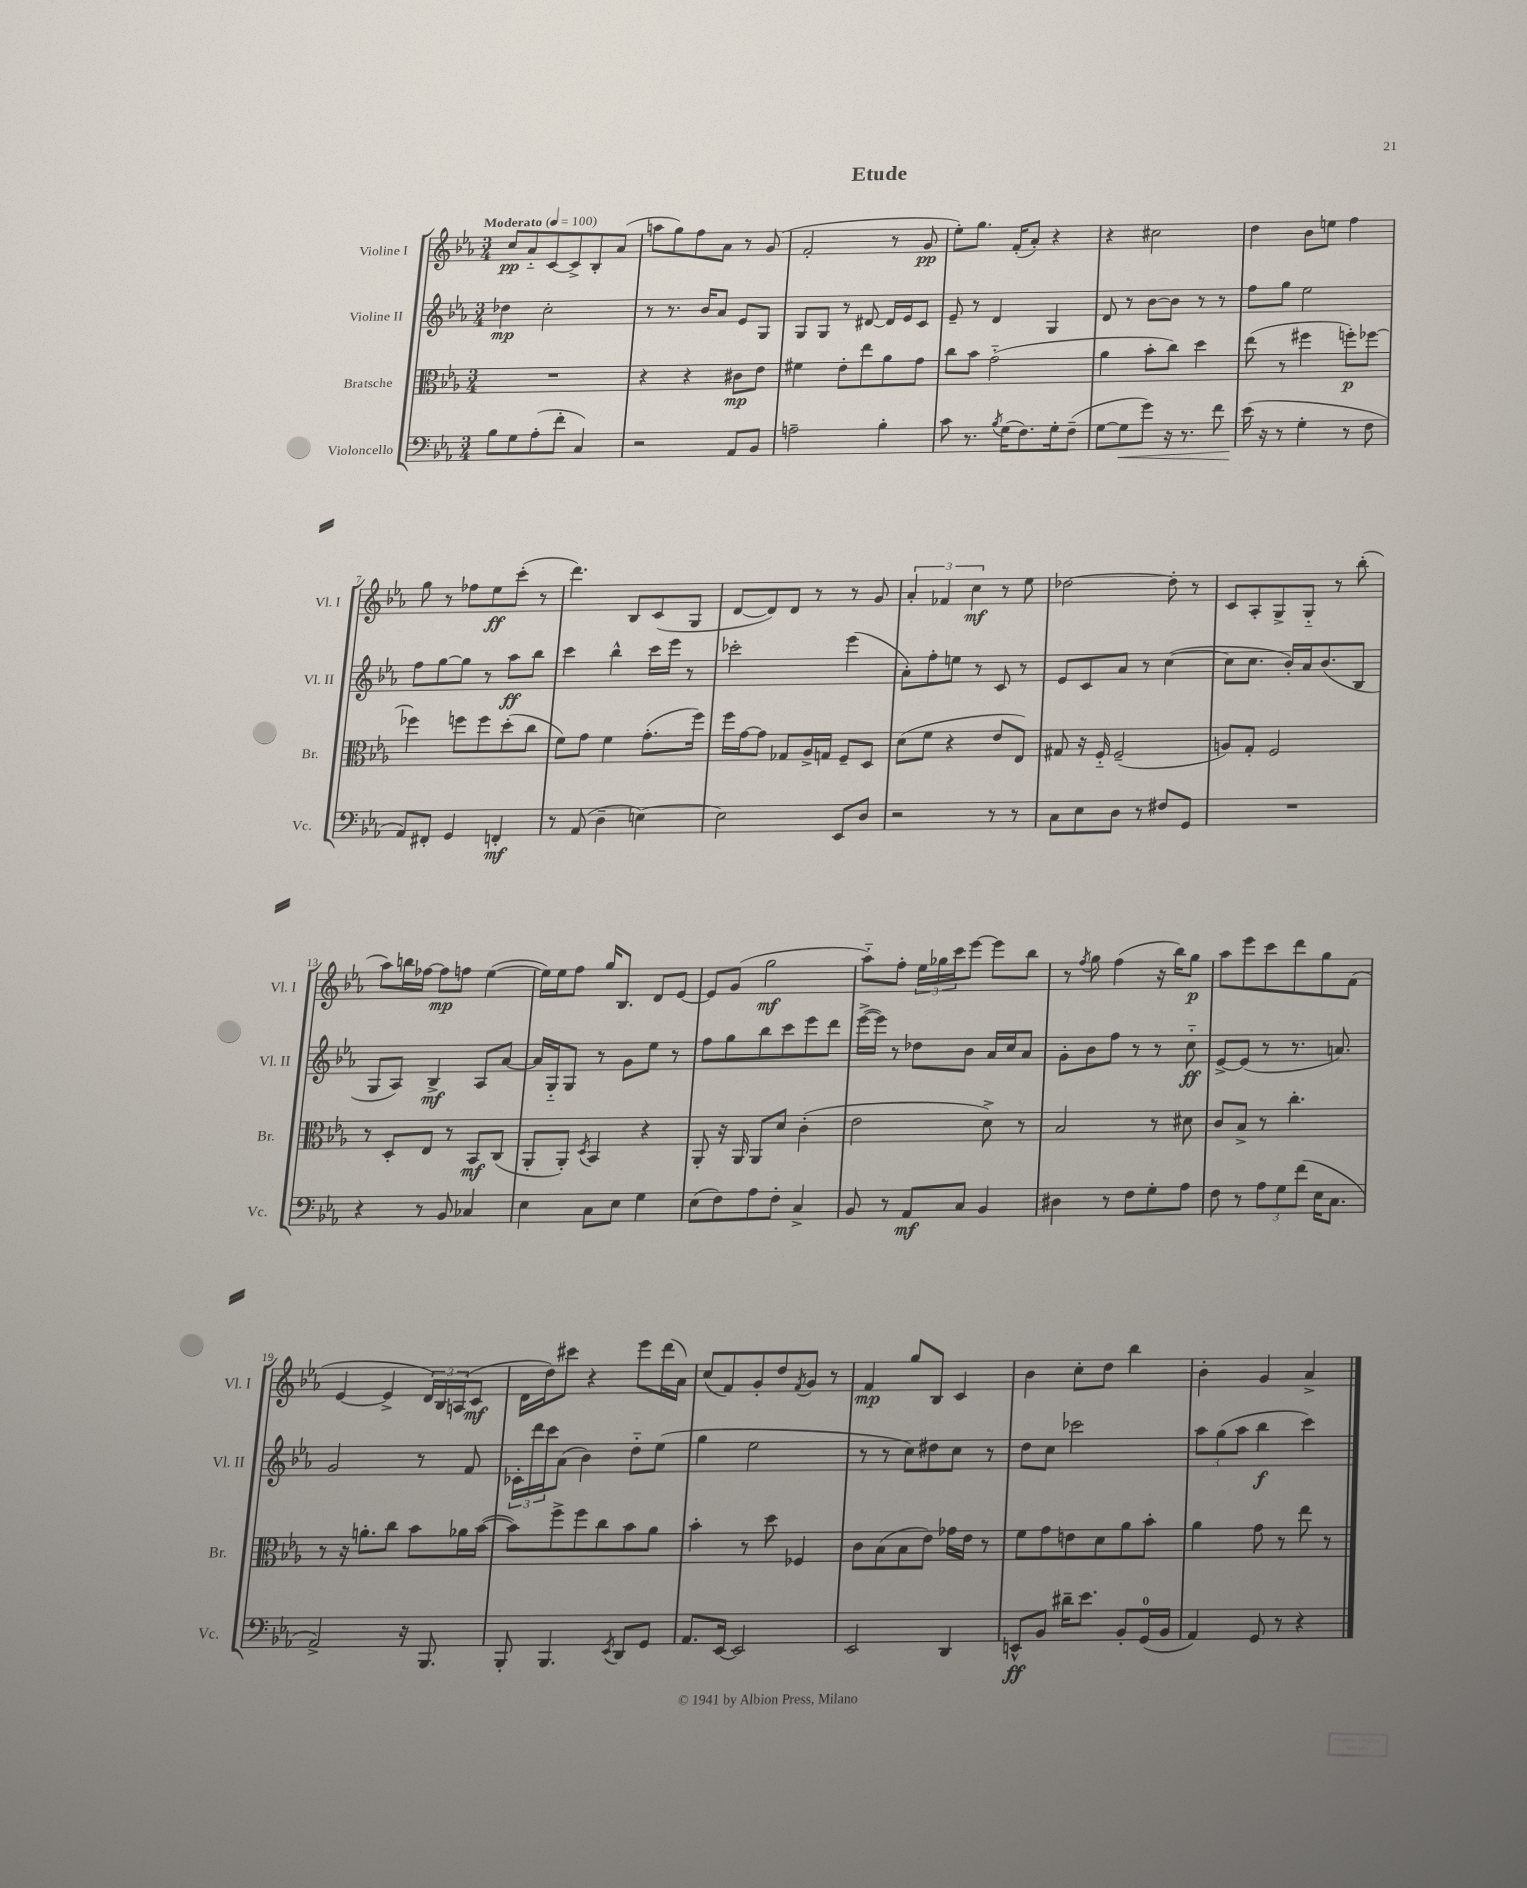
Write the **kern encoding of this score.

**kern	**dynam	**kern	**dynam	**kern	**dynam	**kern	**dynam
*part4	*part4	*part3	*part3	*part2	*part2	*part1	*part1
*staff4	*staff4	*staff3	*staff3	*staff2	*staff2	*staff1	*staff1
*I"Violoncello	*	*I"Bratsche	*	*I"Violine II	*	*I"Violine I	*
*I'Vc.	*	*I'Br.	*	*I'Vl. II	*	*I'Vl. I	*
*clefF4	*	*clefC3	*	*clefG2	*	*clefG2	*
*k[b-e-a-]	*	*k[b-e-a-]	*	*k[b-e-a-]	*	*k[b-e-a-]	*
*M3/4	*	*M3/4	*	*M3/4	*	*M3/4	*
*MM100	*	*MM100	*	*MM100	*	*MM100	*
=1	=1	=1	=1	=1	=1	=1	=1
!	!	!	!	!	!	!LO:TX:a:B:t=Moderato	!
8B-\L	.	2.r	.	4dd-X\	mp	8cc/L	pp
8G\	.	.	.	.	.	8a-/	.
(8A-'\	.	.	.	2cc'\	.	[8c/	.
8f'\J	.	.	.	.	.	8c^/]	.
4C/)	.	.	.	.	.	8B-'/	.
.	.	.	.	.	.	(8a-/J	.
=2	=2	=2	=2	=2	=2	=2	=2
2r	.	4r	.	8r	.	8aan\L	.
.	.	.	.	8.r	.	8gg\)	.
.	.	4r	.	.	.	8ff\	.
.	.	.	.	16b-/KL	.	.	.
.	.	.	.	8a-/J	.	8a-\J	.
8AA-/L	.	8c#X\L	mp	8e-/L	.	8r	.
8BB-/J	.	8e-\J	.	8G/J	.	(8g/	.
=3	=3	=3	=3	=3	=3	=3	=3
2An~\	.	4f#X\	.	8G/L	.	2f'/	.
.	.	.	.	8G/J	.	.	.
.	.	8e-'\L	.	8r	.	.	.
.	.	8ee-\	.	[8d#X/	.	.	.
4B-'\	.	8a-\	.	16d#/LL]	.	8r	.
.	.	.	.	16e-/J	.	.	.
.	.	8g\J	.	8c/J	.	8g/	pp
=4	=4	=4	=4	=4	=4	=4	=4
8c\	.	8cc\L	.	8e-~/	.	8ee-'\L)	.
8.r	.	8b-\J	.	8r	.	8.gg\J	.
.	.	(2g\	.	4d/	.	.	.
8qB-/	.	.	.	.	.	.	.
(16G\KL	.	.	.	.	.	(16f'/KL	.
8.F\)	.	.	.	.	.	8a-'/J)	.
.	.	.	.	4G/	.	4r	.
16G'\k	.	.	.	.	.	.	.
(8F~\J	.	.	.	.	.	.	.
=5	=5	=5	=5	=5	=5	=5	=5
[8G\L	.	4a-\	.	8d/	.	4r	.
!	!LO:HP:b	!	!	!	!	!	!
8G\]	<	.	.	8r	.	.	.
8g\J)	.	8b-'\L	.	[8b-\L	.	2cc#X\	.
16r	.	8cc\J)	.	8b-\J]	.	.	.
8.r	.	.	.	.	.	.	.
.	.	4dd\	.	8r	.	.	.
8f\	.	.	.	8r	.	.	.
=6	=6	=6	=6	=6	=6	=6	=6
(16e-\	.	(8ee-\	.	8ff\L	.	4dd\	.
16r	[	.	.	.	.	.	.
8r	.	8r	.	8gg\J	.	.	.
4G'\	.	4ff#X\	.	2ee-\	.	8b-\L	.
.	.	.	.	.	.	8een\J	.
8r	.	8ffn'\L)	p	.	.	4ff\	.
8F\	.	[8ff-X\J	.	.	.	.	.
!!LO:LB:g=z
=7	=7	=7	=7	=7	=7	=7	=7
8AA-/L)	.	4ff-X\]	.	8ff\L	.	8gg\	.
8FF#X'/J	.	.	.	[8gg\	.	8r	.
4GG/	.	8ffn\L	.	8gg\J]	.	8ff-X\L	.
.	.	8ff\	.	8r	.	8ee-\	ff
4FFn'/	mf	(8dd'\	.	8aa-\L	ff	(8ccc'\J	.
.	.	8cc\J	.	8bb-\J	.	8r	.
=8	=8	=8	=8	=8	=8	=8	=8
8r	.	8f\L)	.	4ccc\	.	4.ddd\)	.
(8AA-/	.	8g\J	.	.	.	.	.
4D~\	.	4f\	.	4bb-^^\	.	.	.
.	.	.	.	.	.	8B-/L	.
[4En\)	.	(8.g'\L	.	16ccc\LL	.	(8c/	.
.	.	.	.	16eee-\JJ	.	.	.
.	.	.	.	8r	.	8G/J	.
.	.	16ff\Jk)	.	.	.	.	.
=9	=9	=9	=9	=9	=9	=9	=9
2E\]	.	16ff\LL	.	2ccc-X'\	.	[8d/L	.
.	.	[16g\J	.	.	.	.	.
.	.	8g\J]	.	.	.	8d/])	.
.	.	8G-X/L	.	.	.	8d/J	.
.	.	16A-^/L	.	.	.	8r	.
.	.	16Gn/JJ	.	.	.	.	.
8EE-/L	.	8F~/L	.	(4eee-\	.	8r	.
8D/J	.	8D/J	.	.	.	8g/	.
=10	=10	=10	=10	=10	=10	=10	=10
2r	.	(8d\L	.	8a-'\L)	.	6a-'/	.
.	.	8f\J	.	8ff'\	.	.	.
.	.	.	.	.	.	6f-X/	.
.	.	4r	.	8een\J	.	.	.
.	.	.	.	.	.	6cc\	mf
.	.	.	.	8r	.	.	.
8r	.	8e-/L	.	8c/	.	8r	.
8r	.	8E-/J)	.	8r	.	8ee-\	.
=11	=11	=11	=11	=11	=11	=11	=11
8C\L	.	8G#X/	.	8e-/L	.	[2dd-X\	.
8E-\	.	16r	.	8c/	.	.	.
.	.	16F/	.	.	.	.	.
8D\J	.	(2F~/	.	8a-/J	.	.	.
8r	.	.	.	8r	.	.	.
8F#X/L	.	.	.	([4cc\	.	8dd-'\]	.
8GG/J	.	.	.	.	.	8r	.
=12	=12	=12	=12	=12	=12	=12	=12
2.r	.	8An/L)	.	8cc\L]	.	8c/L	.
.	.	8G'/J	.	8.cc\J	.	8A-'/	.
.	.	2F/	.	.	.	8G^/	.
.	.	.	.	16b-'/LL)	.	.	.
.	.	.	.	16a-/J	.	8G/J	.
.	.	.	.	(8.b-/	.	.	.
.	.	.	.	.	.	8r	.
.	.	.	.	8B-/J	.	(8bb-'\	.
!!LO:LB:g=z
=13	=13	=13	=13	=13	=13	=13	=13
4r	.	8r	.	8G/L	.	8aa-\L)	.
.	.	8D'/L	.	8A-/J)	.	16bbn\L	.
.	.	.	.	.	.	[16ff-X\JJ	.
8r	.	8E-/J	.	4B-^/	mf	8ff-\L]	mp
8BB-/	.	8r	.	.	.	8ffn\J	.
4C-X/	.	8BB-/L	mf	8A-/L	.	([4ee-\	.
.	.	(8C/J	.	[8a-/J	.	.	.
=14	=14	=14	=14	=14	=14	=14	=14
4E-\	.	8AA-'/L	.	16a-/LL]	.	16ee-\LL])	.
.	.	.	.	16G/J	.	16ee-\J	.
.	.	8AA-'/J)	.	8G/J	.	8ff\J	.
.	.	8qD/	.	.	.	.	.
8C\L	.	4BB-/	.	8r	.	16gg/KL	.
.	.	.	.	.	.	8.B-/J	.
8E-\J	.	.	.	8g\L	.	.	.
4G\	.	4r	.	8ee-\J	.	8d/L	.
.	.	.	.	8r	.	[8e-/J	.
=15	=15	=15	=15	=15	=15	=15	=15
(8E-\L	.	8AA-'/	.	8ff\L	.	8e-/L]	.
8F\)	.	16r	.	8gg\	.	(8g/J	.
.	.	16AA-/	.	.	.	.	.
8A-\	.	8AA-/L	.	8bb-\	.	2gg\	mf
8F'\J	.	8d/J	.	8ccc\	.	.	.
4C^/	.	(4c'\	.	8eee-\	.	.	.
.	.	.	.	8ddd\J	.	.	.
=16	=16	=16	=16	=16	=16	=16	=16
8BB-/	.	2e-\	.	([16eee-^\LL	.	8aa-\L)	.
.	.	.	.	16eee-\JJ])	.	.	.
8r	.	.	.	8r	.	8ff'\J	.
8AA-/L	mf	.	.	8dd-X\L	.	24ee-\LL	.
.	.	.	.	.	.	24gg-X\	.
.	.	.	.	.	.	24ccc\J	.
8C/J	.	.	.	8b-\J	.	[8eee-\J	.
4BB-/	.	8d^\)	.	16a-/LL	.	8eee-\L]	.
.	.	.	.	16cc/J	.	.	.
.	.	8r	.	8a-/J	.	8bb-\J	.
=17	=17	=17	=17	=17	=17	=17	=17
4D#X\	.	2B-/	.	8g'\L	.	8r	.
.	.	.	.	.	.	8qff/	.
.	.	.	.	8b-\	.	8gg\	.
8r	.	.	.	8ff\J	.	(4ff\	.
8F\L	.	.	.	8r	.	.	.
8G'\	.	8r	.	8r	.	16r	.
.	.	.	.	.	.	16bb-\KL)	.
8A-\J	.	8d#X\	.	8cc\	ff	8gg\J	p
=18	=18	=18	=18	=18	=18	=18	=18
8F\	.	8c/L	.	[8e-^/L	.	8aa-\L	.
8r	.	8B-^/J	.	(8e-/J]	.	8eee-\	.
12A-\L	.	8r	.	8r	.	8ccc\	.
12G\	.	.	.	.	.	.	.
.	.	4.cc'\	.	8.r	.	8ddd\	.
(12f\J	.	.	.	.	.	.	.
16E-\KL	.	.	.	.	.	8gg\	.
8.C\J	.	.	.	8.an/)	.	.	.
.	.	.	.	.	.	(8f\J	.
!!LO:LB:g=z
=19	=19	=19	=19	=19	=19	=19	=19
2AA-^/)	.	8r	.	2g/	.	[4e-/	.
.	.	16r	.	.	.	.	.
.	.	8.an'\L	.	.	.	.	.
.	.	.	.	.	.	4e-^/]	.
.	.	8cc\J	.	.	.	.	.
16r	.	8b-\L	.	8r	.	24d/LL)	.
.	.	.	.	.	.	24B-/	.
8.BBB-/	.	.	.	.	.	.	.
.	.	.	.	.	.	(24An/J	.
.	.	16a-X\L	.	8f/	.	8c/J	mf
.	.	([16b-\JJ	.	.	.	.	.
=20	=20	=20	=20	=20	=20	=20	=20
8BBB-'/	.	8b-\L])	.	24c-X'\LL	.	16d\LL	.
.	.	.	.	24ddd\	.	.	.
.	.	.	.	.	.	16dd\J)	.
.	.	.	.	24ccc\J	.	.	.
4.BBB-/	.	8ff^\	.	(8a-\J	.	8ccc#X\J	.
.	.	8ff\	.	4b-\)	.	4r	.
.	.	8cc\	.	.	.	.	.
8qEE-/	.	.	.	.	.	.	.
8DD/L	.	8b-\	.	8dd\L	.	8eee-\L	.
8GG/J	.	8a-\J	.	(8ee-\J	.	(16ddd\L	.
.	.	.	.	.	.	16a-\JJ)	.
=21	=21	=21	=21	=21	=21	=21	=21
8.AA-/L	.	4b-'\	.	4gg\	.	(8cc/L	.
.	.	.	.	.	.	8f/)	.
[16EE-/Jk	.	.	.	.	.	.	.
2EE-/]	.	8r	.	2ee-\	.	8g'/	.
.	.	8dd\	.	.	.	8dd/	.
.	.	.	.	.	.	8qf/	.
.	.	4F-X/	.	.	.	8g/J	.
.	.	.	.	.	.	8r	.
=22	=22	=22	=22	=22	=22	=22	=22
2EE-/	.	8c\L	.	8r	.	4f/	mp
.	.	(8B-\	.	8r	.	.	.
.	.	8B-\	.	8cc\L)	.	8gg/L	.
.	.	8e-\J)	.	8dd#X\	.	8B-/J	.
4DD/	.	16g-X\LL	.	8cc\J	.	4c/	.
.	.	16e-\JJ	.	.	.	.	.
.	.	8r	.	8r	.	.	.
=23	=23	=23	=23	=23	=23	=23	=23
8EEn^^/L	ff	8f\L	.	8dd\L	.	4b-\	.
8BB-/J	.	8g\	.	8cc\J	.	.	.
16d#X~\KL	.	8en\	.	2ccc-X\	.	8cc'\L	.
8.e-\J	.	.	.	.	.	.	.
.	.	8d\	.	.	.	8dd\J	.
8BB-'/L	.	8a-\	.	.	.	4bb-\	.
(16GG/L	.	8b-'\J	.	.	.	.	.
16BB-/JJ	.	.	.	.	.	.	.
=24	=24	=24	=24	=24	=24	=24	=24
4AA-/)	.	4a-\	.	12aa-\L	.	4b-'\	.
.	.	.	.	(12gg\	.	.	.
.	.	.	.	12aa-\J	.	.	.
8GG/	.	8g\	.	4bb-\	f	4g/	.
8r	.	8r	.	.	.	.	.
4r	.	8ee-\	.	4ccc\)	.	4a-^/	.
.	.	8r	.	.	.	.	.
==	==	==	==	==	==	==	==
*-	*-	*-	*-	*-	*-	*-	*-
